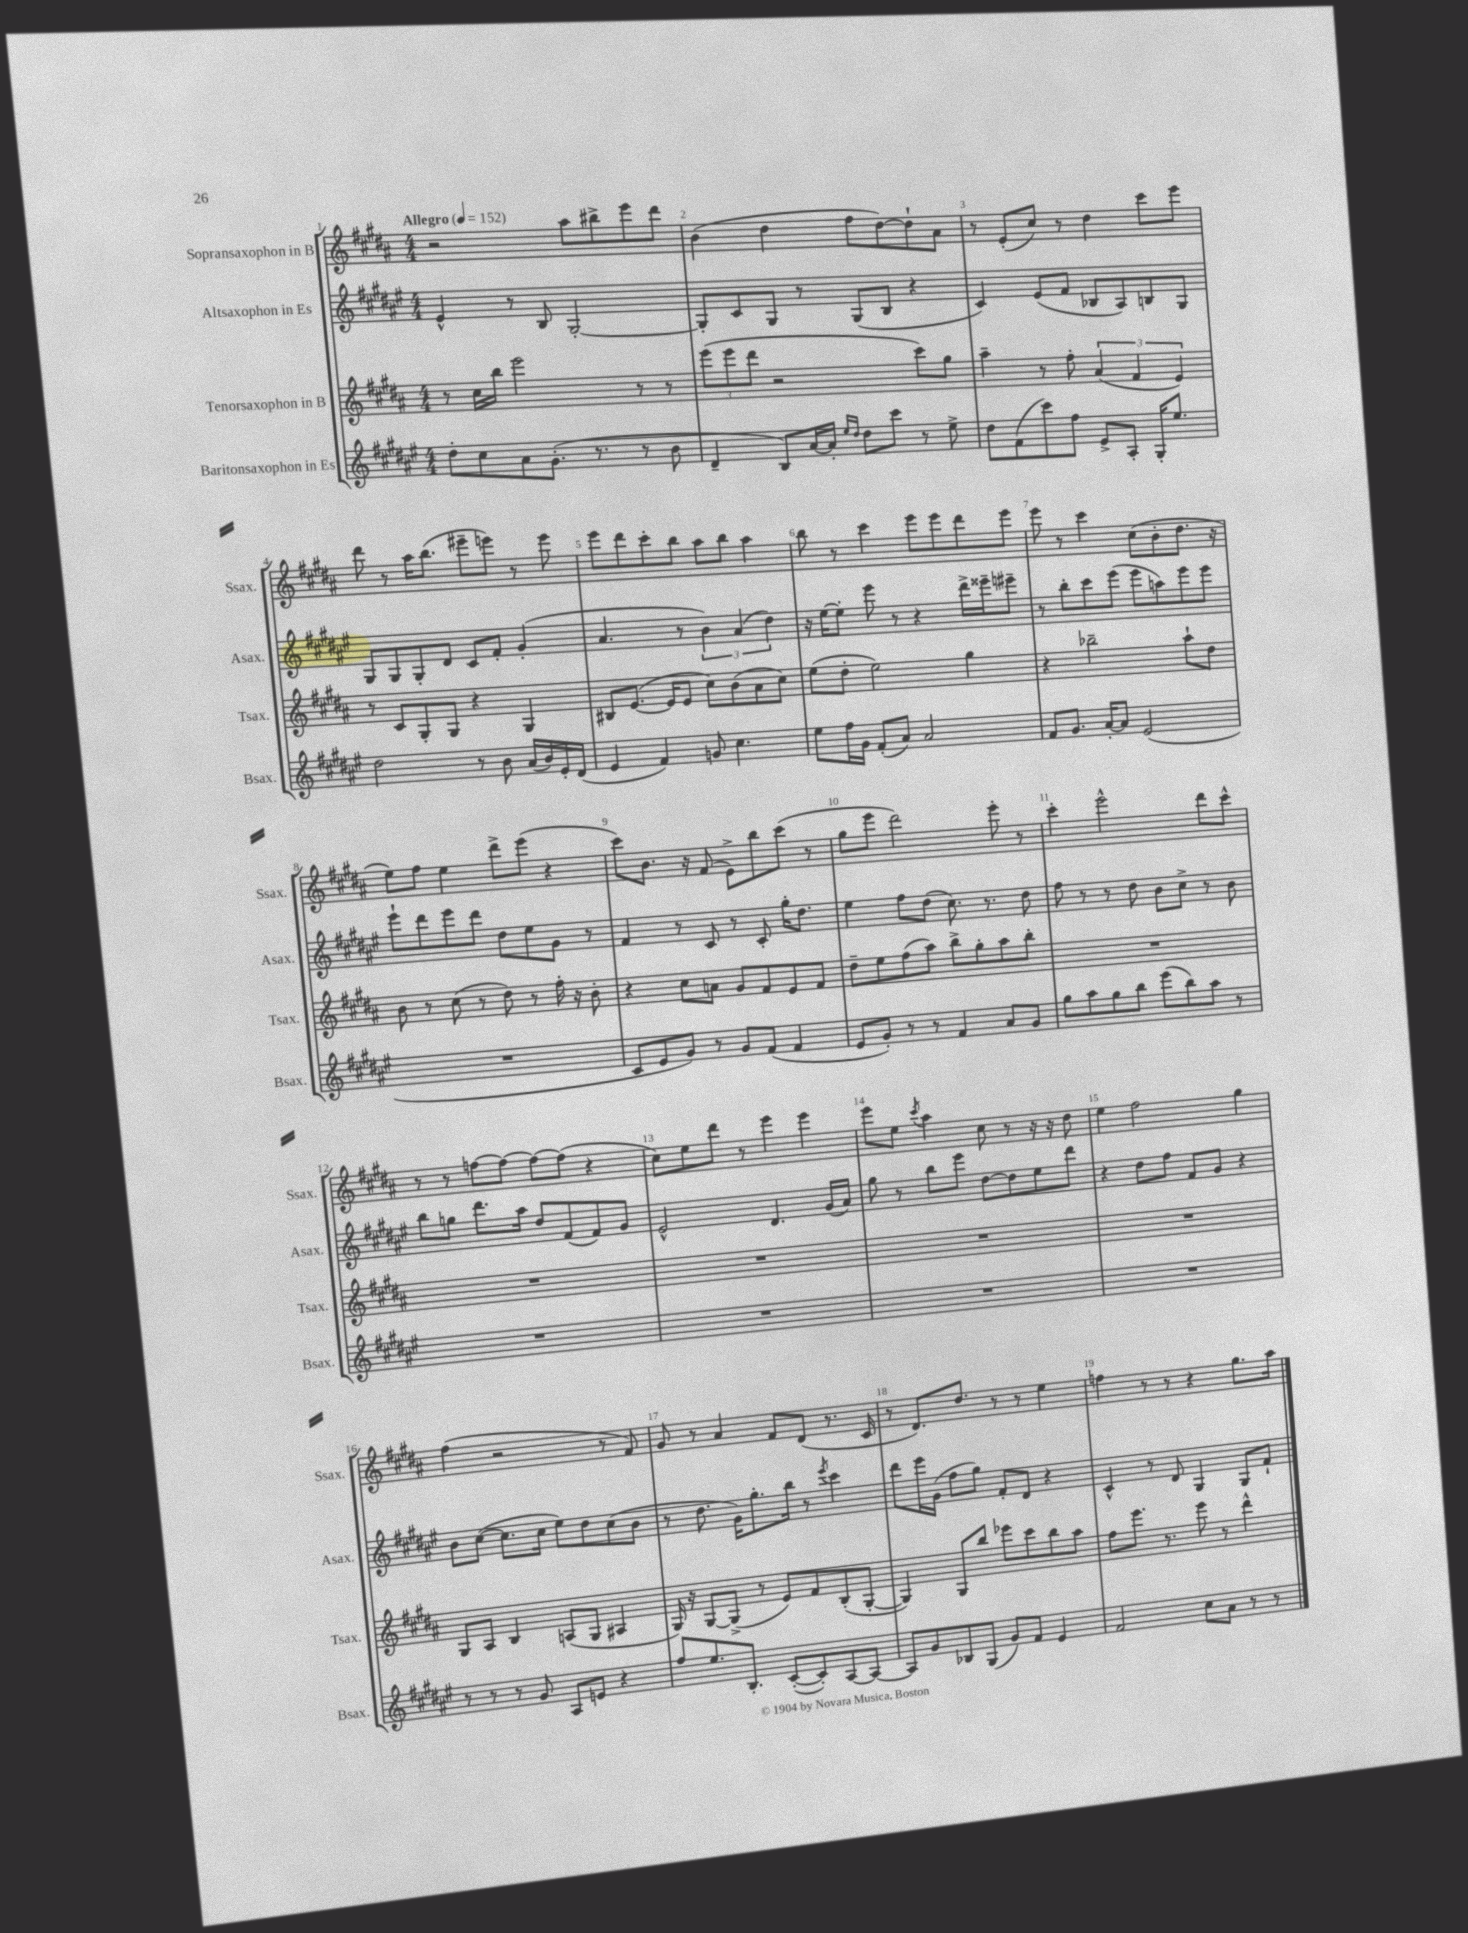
<<
\new StaffGroup <<
\new Staff = "s0" \with { instrumentName = "Sopransaxophon in B" shortInstrumentName = "Ssax." } {
    \clef treble \key b \major \numericTimeSignature \time 4/4 \tempo "Allegro" 4 = 152
    r2 ais''8 bis''8-> e'''8 dis'''8 |
    b'4( dis''4 fis''8 dis''8~) dis''8-! ais'8 |
    r8 e'8-.( cis''8) r8 dis''4 cis'''8 e'''8 |
    dis'''8 r8 ais''16 b''8.( eis'''8-- e'''8) r8 e'''8 |
    e'''8 dis'''8 cis'''8-. b''8 ais''8 b''8 ais''4 |
    b''8 r8 cis'''4 e'''8 e'''8 dis'''8 e'''8 |
    e'''8 r8 cis'''4 cis''8( b'8-. dis''8. r16 |
    e''8) fis''8 e''4 dis'''8-> e'''8( r4 |
    cis'''8) b'8. r16 fis'8( e'8->) b''8 cis'''8( r8 |
    gis''8 e'''8 dis'''2) e'''8-. r8 |
    cis'''4-. e'''2-^ dis'''8 cis'''8-^ |
    r8 r8 f''8~ f''8~ f''8~ f''8( r4 |
    cis''8) e''8 dis'''8 r8 e'''4 e'''4 |
    e'''8 e''8 \acciaccatura { cis'''8 } ais''4 cis''8 r8 r16 r16 dis''8 |
    e''4 fis''2 gis''4 |
    fis''4( r2 r8 fis'8) |
    gis'8 r8 ais'4 fis'8 dis'8( r8. cis'16 |
    r8 dis'8.) dis''8. r8 r8 e''4 |
    f''4 r8 r8 r4 gis''8. ais''16 \bar "|." |
}
\new Staff = "s1" \with { instrumentName = "Altsaxophon in Es" shortInstrumentName = "Asax." } {
    \clef treble \key fis \major \numericTimeSignature \time 4/4
    eis'4-^ r8 b8 gis2~-. |
    gis8-. cis'8 gis8 r8 gis8( b8 r4 |
    cis'4) eis'8( fis'8 bes8 ais8) b8 gis8 |
    gis8 gis8 gis8-. dis'8 cis'8 fis'8-. gis'4-.( |
    ais'4. r8 \tuplet 3/2 { b'4) ais'4( dis''4) } |
    r16 eis''16~ eis''8-. eis'''8 r8 r4 dis'''16-> eisis'''16-- eis'''8-- |
    r8 b''8-. cis'''8 eis'''8( eis'''8 a''8) eis'''8 eis'''8 |
    eis'''8-! dis'''8 eis'''8 dis'''8 dis''8 eis''8 gis'8 r8 |
    fis'4 r8 cis'8 r8 cis'8-. gis''16-. dis''8. |
    eis''4 fis''8 dis''8( cis''8.) r8. dis''8 |
    fis''8 r8 r8 dis''8 b'8 cis''8-> r8 b'8 |
    b''8 g''8 dis'''8. ais''16 dis''8 fis'8( fis'8) gis'8 |
    eis'2-^ dis'4. gis'16( ais'16) |
    gis''8 r8 b''8 eis'''8 dis''8~ dis''8 eis''8 dis'''8 |
    r4 dis''8 fis''8 fis'8 gis'8 r4 |
    b'8 cis''8~( cis''8. cis''16 eis''8) dis''8 cis''8( b'8 |
    r8 dis''8. gis'16) gis''8.-. b''16 r8 \acciaccatura { eis'''8 } cis'''4 |
    dis'''8 eis'''16 gis'16( fis''8 gis''8) fis'8-. dis'8 r4 |
    cis'4-^ r8 dis'8 gis4 gis8 fis'8-! \bar "|." |
}
\new Staff = "s2" \with { instrumentName = "Tenorsaxophon in B" shortInstrumentName = "Tsax." } {
    \clef treble \key b \major \numericTimeSignature \time 4/4
    r8 cis''16 b''16 e'''2 r8 r8 |
    \tuplet 3/2 { e'''8( e'''8 dis'''8 } r2 cis'''8) gis''8 |
    ais''4-- r8 fis''8-. \tuplet 3/2 { ais'4( fis'4 e'4) } |
    r8 cis'8 gis8-. gis8 r4 gis4 |
    bis8 e'8.~( e'16 e'8 cis''8) b'8( ais'8 cis''8) |
    e''8( dis''8-. e''2) gis''4 |
    r4 bes''2-- ais''8-! dis''8 |
    b'8 r8 cis''8( r8 dis''8) r8 fis''16-. r16 b'8-. |
    r4 cis''8 a'8 gis'8 fis'8 e'8 fis'8 |
    dis''8-- e''8 fis''8( ais''8) b''8-> gis''8-. ais''8 b''8-. |
    R1 |
    R1 |
    R1 |
    R1 |
    R1 |
    gis8 ais8 b4 a8( gis8 ais4 |
    gis16) r16 gis8~ gis8->( r8 e'8) fis'8 b8-.( gis8~-. |
    gis4) gis8 b''8 ees'''8 cis'''8 b''8 ais''8 |
    fis''8 e'''8. r8. e'''8 r8 dis'''4-^ \bar "|." |
}
\new Staff = "s3" \with { instrumentName = "Baritonsaxophon in Es" shortInstrumentName = "Bsax." } {
    \clef treble \key fis \major \numericTimeSignature \time 4/4
    dis''8-. cis''8 ais'8 gis'8.-.( r8. r8 b'8 |
    dis'4-- b8) ais'16~ ais'16-. \grace { eis''16 dis''16 } dis''8 cis'''8 r8 eis''8-> |
    dis''8 fis'8( cis'''8) fis''8 eis'8-> ais8-. gis16-. eis''8. |
    dis''2 r8 b'8 ais'16( b'16) eis'16-. dis'16( |
    eis'4 fis'4) g'8 cis''4. |
    eis''8 fis''16 gis'16 fis'8-.( ais'8) ais'2 |
    fis'8 gis'8. ais'16~-. ais'8 eis'2( |
    R1 |
    cis'8 eis'8 gis'8) r8 gis'8 fis'8( fis'4 |
    eis'8 gis'8-.) r8 r8 fis'4 ais'8 gis'8 |
    gis''8 ais''8 gis''8 b''8 eis'''8( b''8) ais''8 r8 |
    R1 |
    R1 |
    R1 |
    R1 |
    r8 r8 r8 gis'8 ais8 e'8 r4 |
    fis''8 eis''8. b8.-. cis'8~-.( cis'8-.) ais8~ ais8~ |
    ais8 gis'8 bes8 gis8( gis'8) fis'8 eis'4 |
    fis'2 cis''8 ais'8 r8 r8 \bar "|." |
}
>>
>>
\layout { \context { \Score \override BarNumber.break-visibility = ##(#f #t #t) barNumberVisibility = #all-bar-numbers-visible } }
